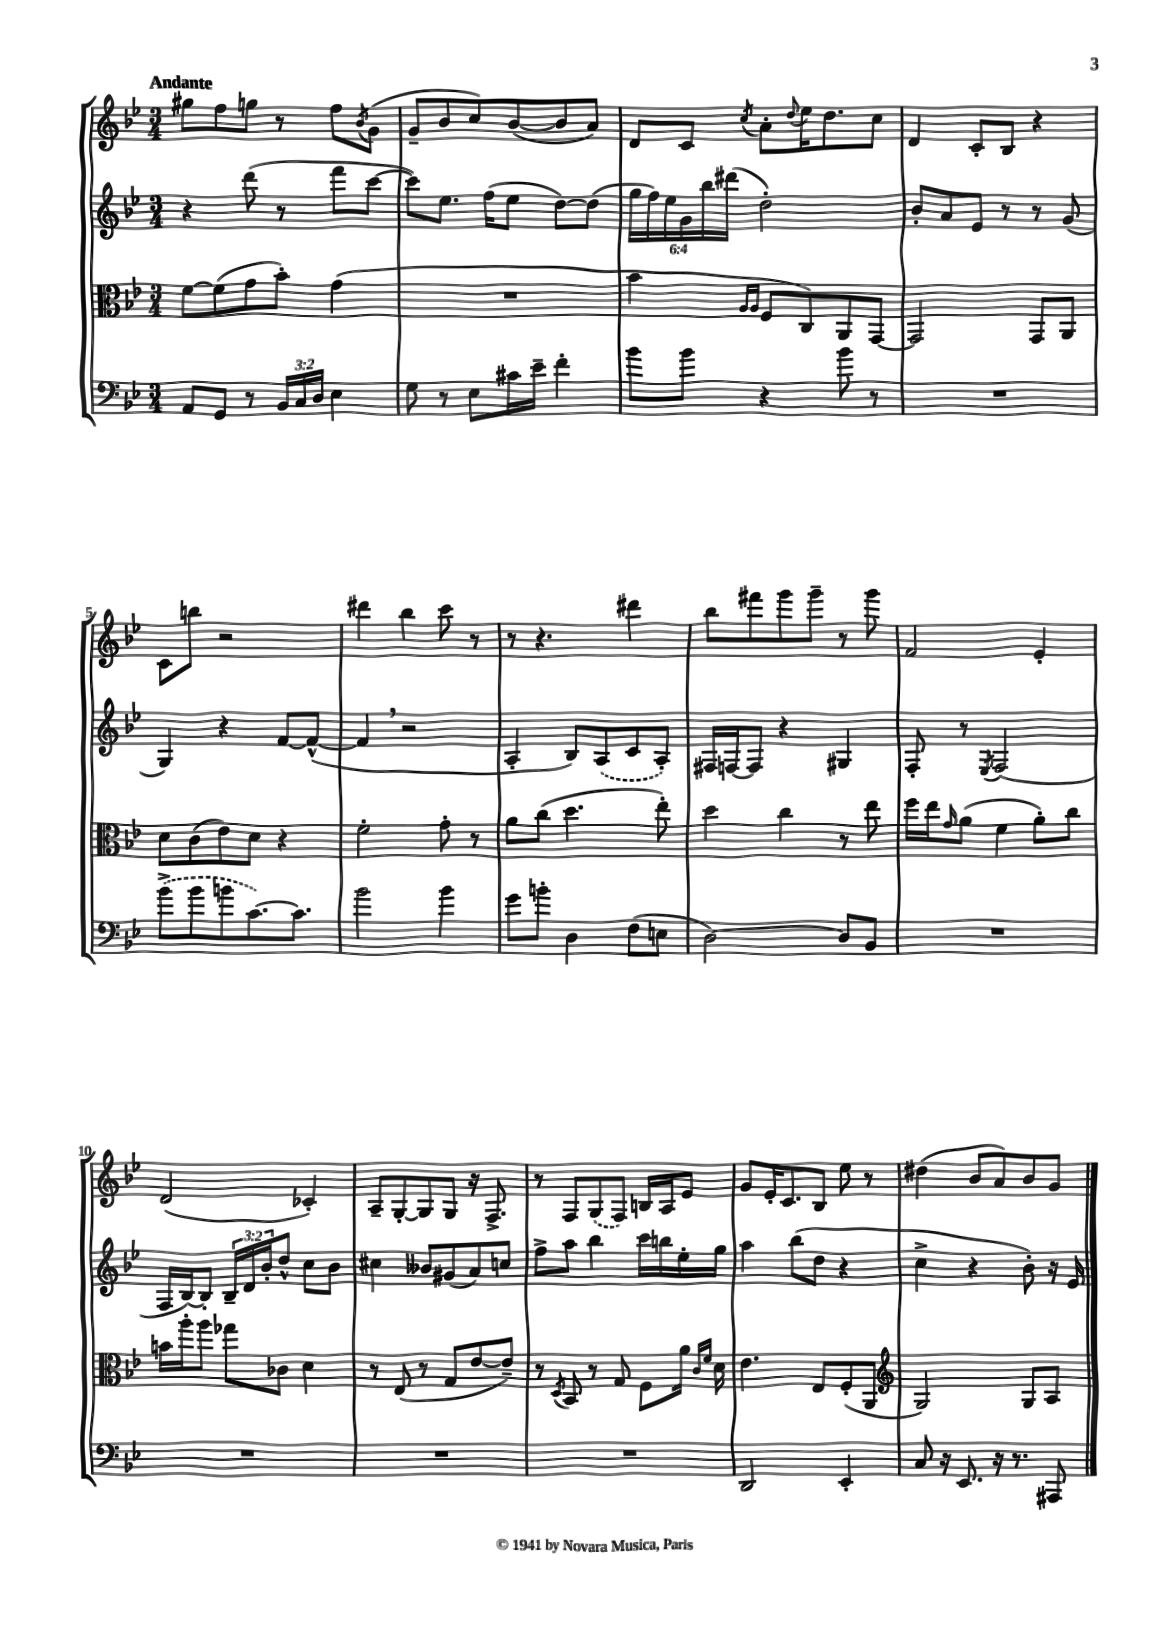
<<
\new StaffGroup <<
\new Staff = "s0" {
    \clef treble \key bes \major \numericTimeSignature \time 3/4 \tempo "Andante"
    gis''8 f''8 g''8 r8 f''8 \acciaccatura { bes'8 } g'8( |
    g'8-- bes'8 c''8) bes'8~( bes'8 a'8) |
    d'8 c'8 \acciaccatura { c''8 } a'8-. \appoggiatura { d''8 } ees''16 d''8. c''8 |
    d'4 c'8-. bes8 r4 |
    c'8 b''8 r2 |
    dis'''4 bes''4 c'''8 r8 |
    r8 r4. dis'''4 |
    bes''8 fis'''8 g'''8 g'''8-- r8 g'''8 |
    f'2 ees'4-. |
    d'2( ces'4-.) |
    a8-- g8~-. g8 g8 r16 f8.-> |
    r8 f8 \once \slurDashed g8( f8) b16 a16 ees'8 |
    g'8 ees'16-. c'8. bes8 ees''8 r8 |
    dis''4( bes'8 a'8) bes'8 g'8 \bar "|." |
}
\new Staff = "s1" {
    \clef treble \key bes \major \numericTimeSignature \time 3/4 \override Staff.TupletNumber.text = #tuplet-number::calc-fraction-text
    r4 d'''8( r8 f'''8 c'''8~ |
    c'''8) ees''8. f''16( ees''8 d''8~) d''8( |
    \tuplet 6/4 { g''16 f''16) ees''16 g'16 bes''16 dis'''16( } d''2-.) |
    bes'8-. a'8 ees'8 r8 r8 g'8( |
    g4) r4 f'8~ f'8~-^( |
    f'4 \breathe r2 |
    a4-. bes8) \once \slurDashed a8( c'8 a8-.) |
    fis16 f16~ f8 r4 gis4 |
    f8-. r8 \acciaccatura { ees8 } f2( |
    f16 bes16~) bes8-. \tuplet 3/2 { bes16-- d'16 bes'16-. } d''8-^ c''8 bes'8 |
    cis''4 beses'8 gis'8( a'8) c''8 |
    f''8-> a''8 bes''4 c'''16 b''16 ees''16-. g''16 |
    a''4 bes''8( d''8 r4 |
    c''4-> r4 bes'8-.) r16 ees'16 \bar "|." |
}
\new Staff = "s2" {
    \clef alto \key bes \major \numericTimeSignature \time 3/4
    f'8~ f'8( g'8 bes'8-.) g'4( |
    R2. |
    bes'4 \grace { a16 a16 } f8 c8) a,8 g,8~ |
    g,2 g,8 a,8 |
    d'8 c'8( ees'8) d'8 r4 |
    f'2-. g'8-. r8 |
    a'8 c''8( d''4. ees''8-.) |
    d''4 c''4 r8 ees''8 |
    f''16 ees''16 \grace { g'16 } a'8( f'4 a'8-.) c''8 |
    b'16 a''16-. a''8 ges''8 ces'8 d'4 |
    r8 ees8( r8 g8 ees'8~ ees'8--) |
    r8 \acciaccatura { d8 } bes,8 r8 g8 f8 a'16 \grace { c'16 f'16 } d'16 |
    ees'4. ees8 f8-.( a,8 |
    \clef treble g2) g8 a8 \bar "|." |
}
\new Staff = "s3" {
    \clef bass \key bes \major \numericTimeSignature \time 3/4 \override Staff.TupletNumber.text = #tuplet-number::calc-fraction-text
    a,8 g,8 r8 \tuplet 3/2 { bes,16 c16 d16 } ees4 |
    g8 r8 ees8 cis'16 ees'16-- f'4-. |
    bes'8 bes'8 r4 bes'8 r8 |
    R2. |
    \once \slurDashed bes'8->( bes'8 b'8 c'8.~) c'8. |
    bes'2 bes'4 |
    g'8 b'8-. d4 f8( e8 |
    d2~) d8 bes,8 |
    R2. |
    R2. |
    R2. |
    R2. |
    d,2 ees,4-. |
    c8 r16 ees,8. r16 r8. ais,,8 \bar "|." |
}
>>
>>
